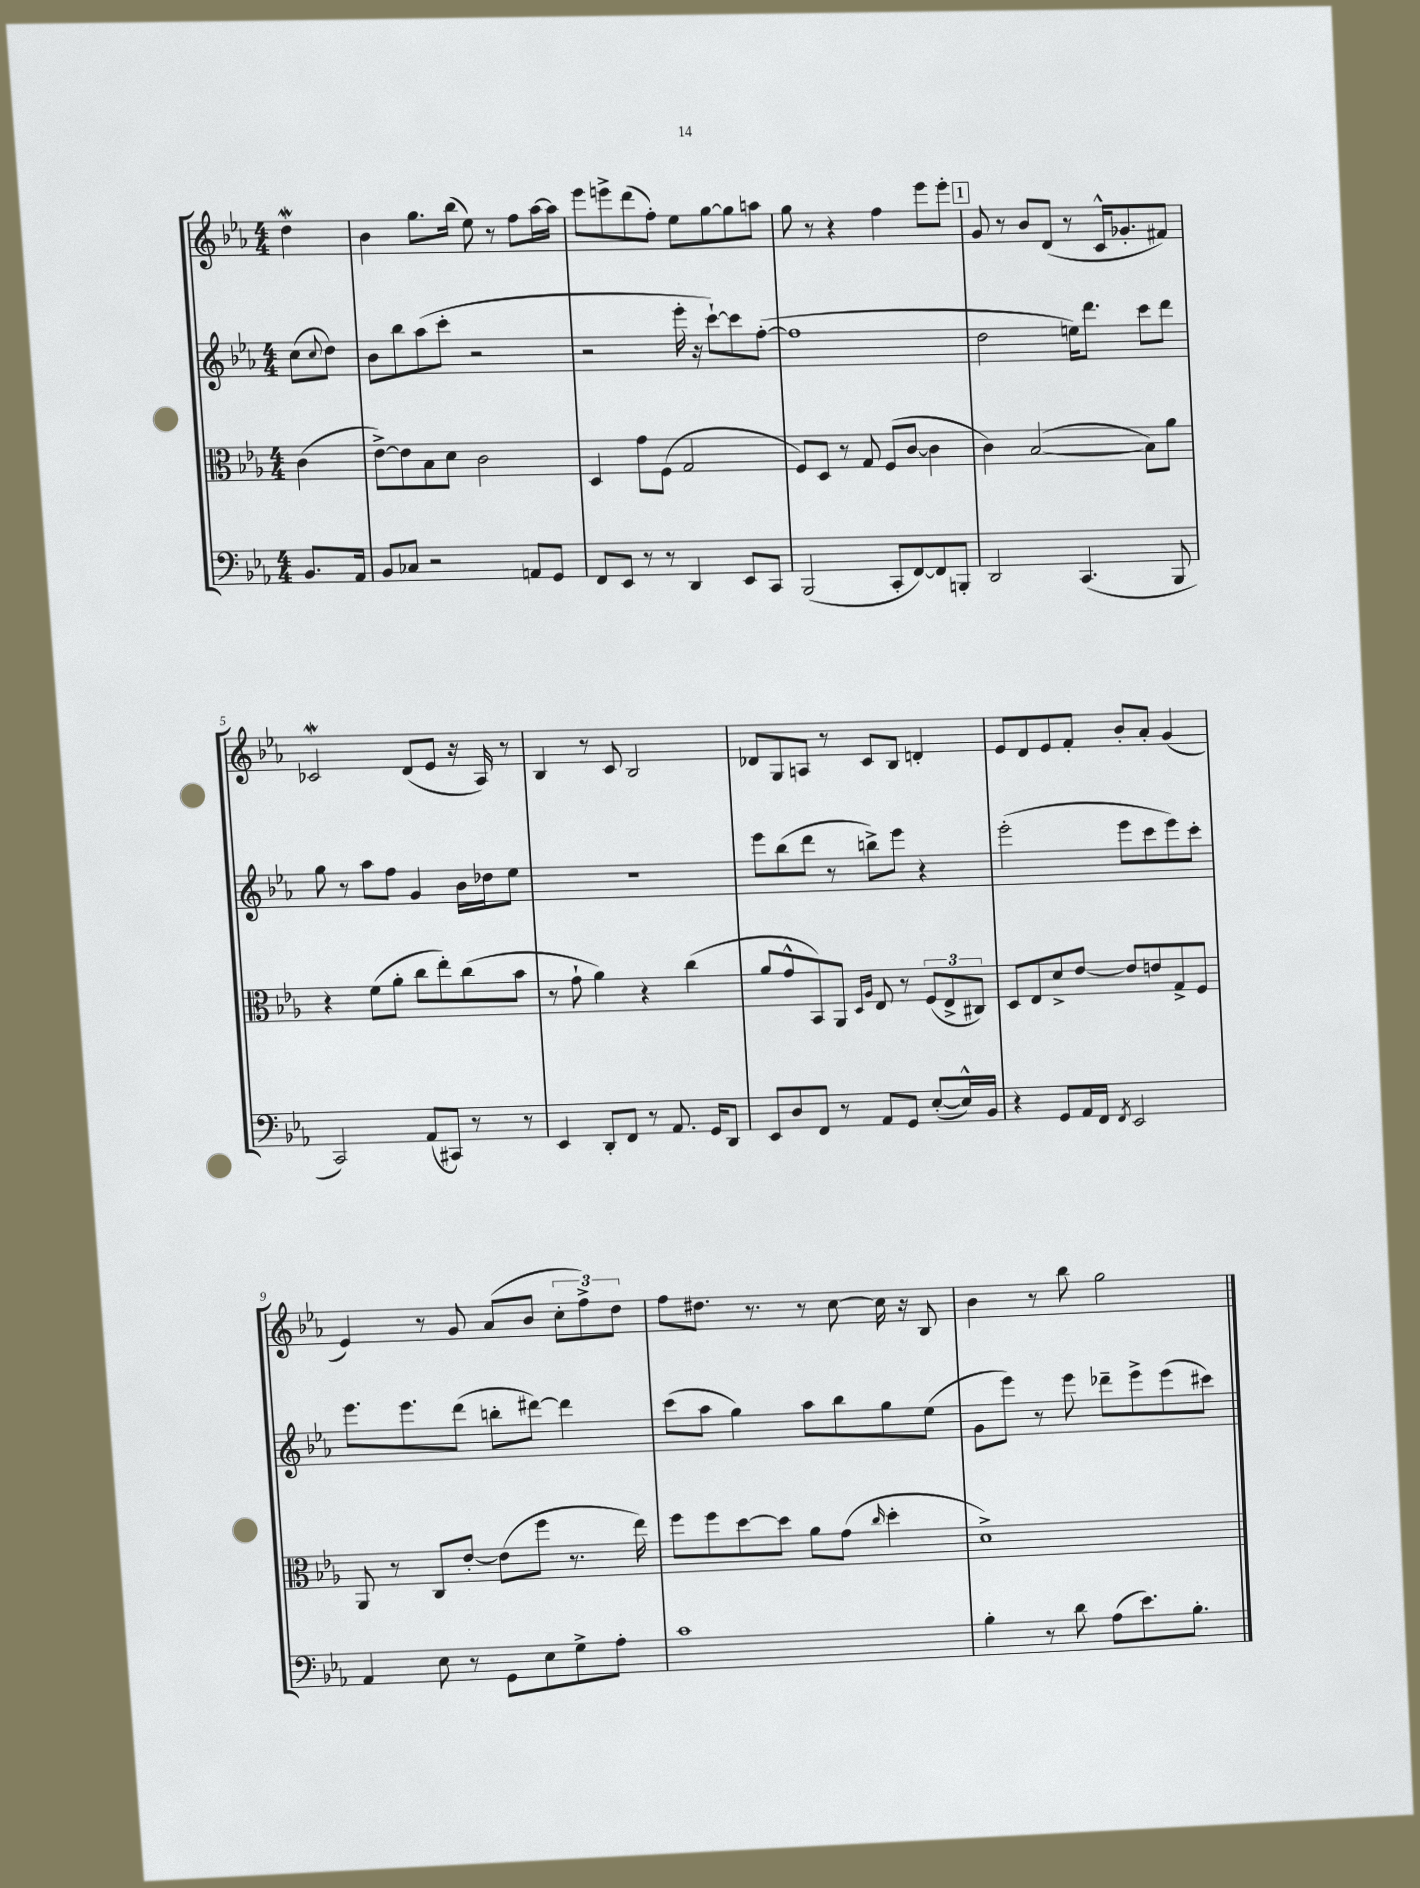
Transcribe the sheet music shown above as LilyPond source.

<<
\new StaffGroup <<
\new Staff = "s0" {
    \clef treble \key ees \major \numericTimeSignature \time 4/4 \partial 4
    d''4\mordent |
    bes'4 g''8. bes''16( ees''8) r8 f''8 aes''16~ aes''16 |
    ees'''8 e'''8-> d'''8( f''8-.) ees''8 g''8~ g''8 a''8 |
    g''8 r8 r4 f''4 ees'''8 ees'''8-. |
    \mark \markup { \box "1" } g'8 r8 bes'8 d'8( r8 c'16-^ ges'8.-. fis'8) |
    ces'2\mordent d'8( ees'8 r16 aes16) r8 |
    bes4 r8 c'8 bes2 |
    des'8 g8 a8 r8 c'8 bes8 d'4-. |
    ees'8 d'8 ees'8 f'8-. bes'8-. aes'8-. g'4( |
    ees'4) r8 g'8 aes'8( bes'8 \tuplet 3/2 { c''8-. f''8->) d''8 } |
    f''8 dis''8. r8. r8 c''8~ c''16 r16 bes8 |
    bes'4 r8 bes''8 g''2 \bar "|." |
}
\new Staff = "s1" {
    \clef treble \key ees \major \numericTimeSignature \time 4/4 \partial 4
    c''8( \appoggiatura { c''8 } d''8) |
    bes'8 bes''8 aes''8( c'''8-. r2 |
    r2 ees'''16-. r16 c'''8~-!) c'''8 f''8~-.( |
    f''1 |
    \mark \markup { \box "1" } d''2 e''16) d'''8. c'''8 d'''8 |
    g''8 r8 aes''8 f''8 g'4 bes'16 des''16 ees''8 |
    R1 |
    ees'''8 bes''8( d'''8 r8 b''8->) ees'''8 r4 |
    ees'''2-.( ees'''8 c'''8 ees'''8) c'''8-. |
    ees'''8. ees'''8. d'''8( b''8-. dis'''8~) dis'''4 |
    c'''8( aes''8 g''4) aes''8 bes''8 g''8 ees''8( |
    g'8 ees'''8) r8 ees'''8 des'''8-- ees'''8-> ees'''8( cis'''8) \bar "|." |
}
\new Staff = "s2" {
    \clef alto \key ees \major \numericTimeSignature \time 4/4 \partial 4
    c'4( |
    ees'8~->) ees'8 bes8 d'8 c'2 |
    d4 g'8 f8( g2 |
    f8) d8 r8 g8 f8( c'8~ c'4 |
    \mark \markup { \box "1" } c'4) bes2~( bes8) aes'8 |
    r4 f'8( aes'8-. c''8 ees''8-.) c''8( bes'8 |
    r8 g'8-! aes'4) r4 c''4( |
    aes'8 g'8-^ bes,8) aes,8 \grace { d16 aes16 } ees8 r8 \tuplet 3/2 { f8( ees8-> cis8) } |
    d8 ees8 d'8-> ees'8~ ees'8 e'8 g8-> f8 |
    aes,8 r8 c8 ees'8~-. ees'8( f''8 r8. ees''16) |
    f''8 f''8 d''8~ d''8 aes'8 g'8( \grace { c''16 } d''4-. |
    d'1->) \bar "|." |
}
\new Staff = "s3" {
    \clef bass \key ees \major \numericTimeSignature \time 4/4 \partial 4
    bes,8. aes,16 |
    bes,8 ces8 r2 a,8 g,8 |
    f,8 ees,8 r8 r8 d,4 ees,8 c,8 |
    bes,,2( c,8-. f,8~) f,8 b,,8-. |
    \mark \markup { \box "1" } d,2 c,4.( bes,,8 |
    c,2) aes,8( cis,8) r8 r8 |
    ees,4 d,8-. f,8 r8 aes,8. g,16 d,8 |
    ees,8 d8 f,8 r8 aes,8 g,8 ees8~-.( ees16-^) bes,16 |
    r4 g,8 aes,16 f,16 \acciaccatura { f,8 } ees,2 |
    aes,4 ees8 r8 g,8 ees8 g8-> aes8-. |
    c'1 |
    bes4-. r8 d'8 aes8( ees'8.) bes8.-. \bar "|." |
}
>>
>>
